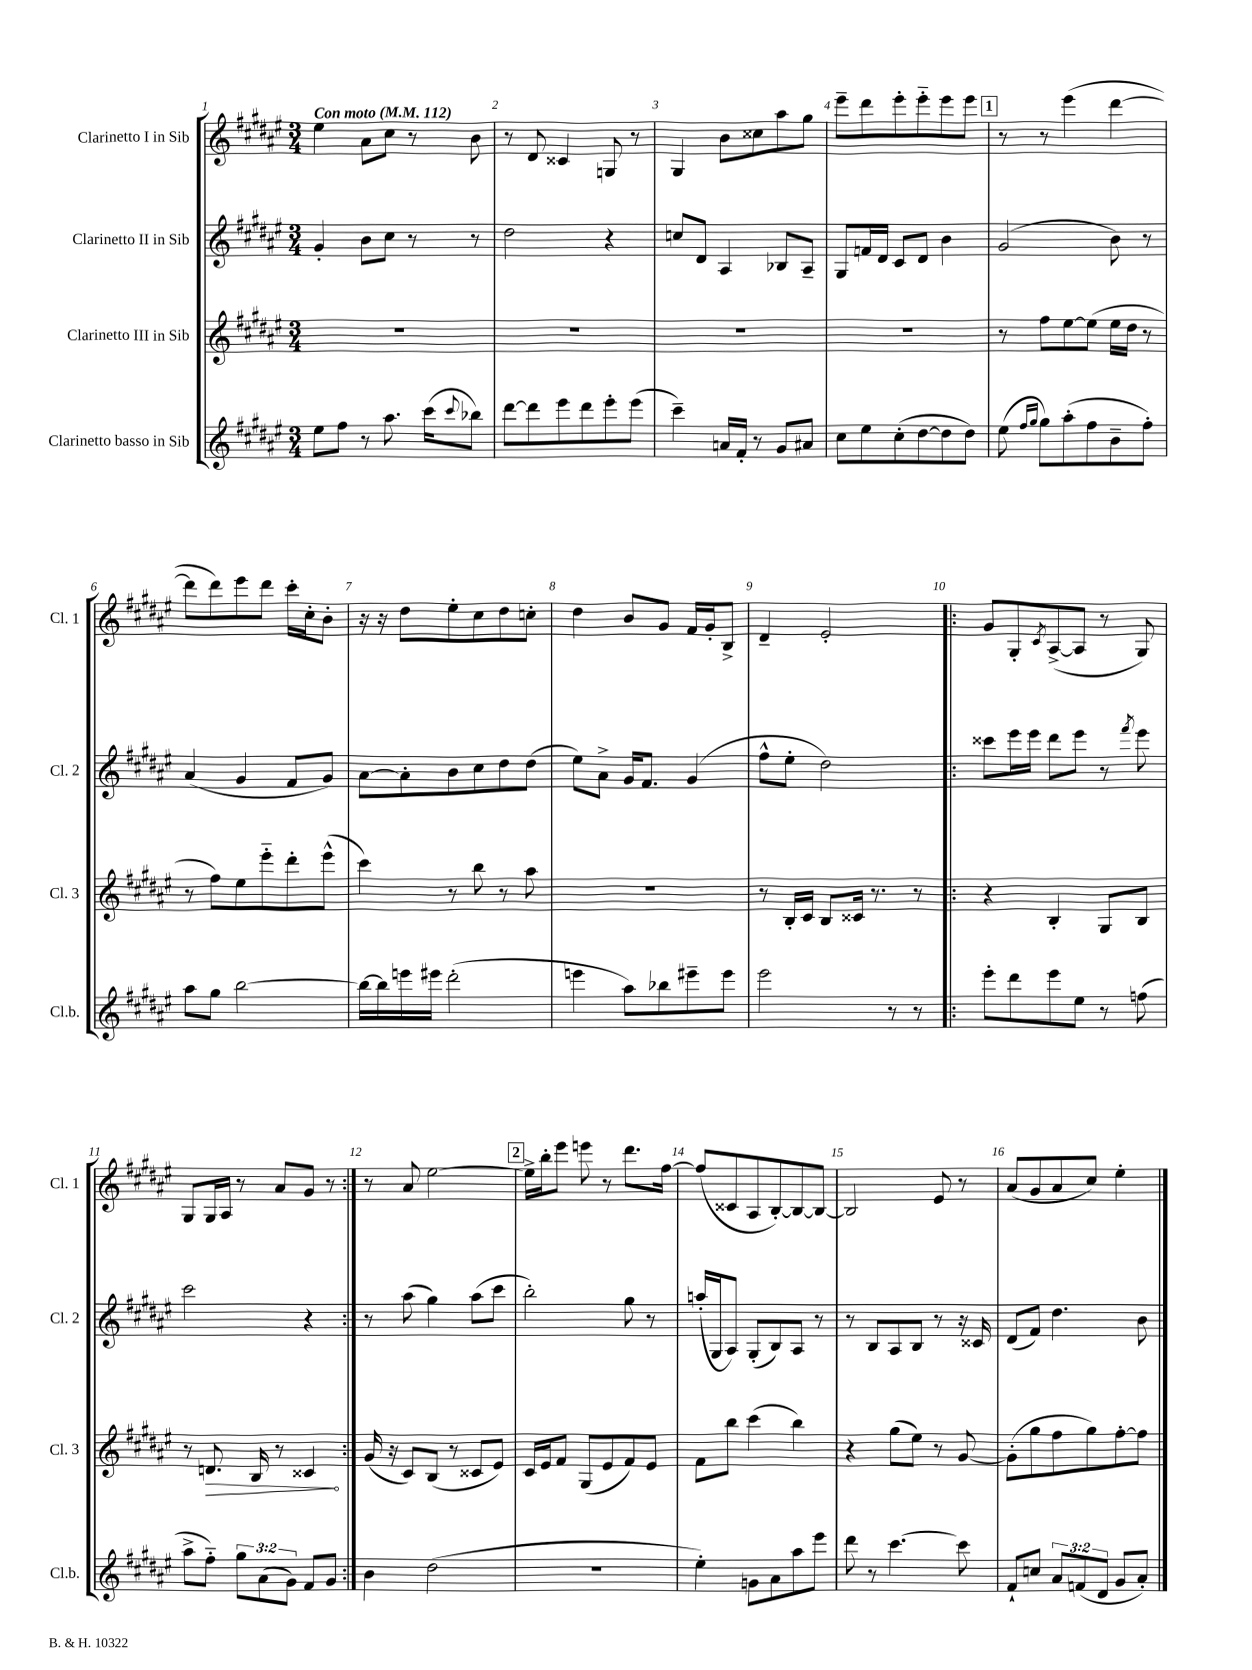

**kern	**kern	**kern	**kern
*staff4	*staff3	*staff2	*staff1
*clefG2	*clefG2	*clefG2	*clefG2
*k[f#c#g#d#a#e#]	*k[f#c#g#d#a#e#]	*k[f#c#g#d#a#e#]	*k[f#c#g#d#a#e#]
*M3/4	*M3/4	*M3/4	*M3/4
*MM112	*MM112	*MM112	*MM112
8ee#	2.r	4g#'	4ee#
8ff#	.	.	.
8r	.	8b	8a#
8.aa#	.	8cc#	8cc#
.	.	8r	8r
(16ccc#	.	.	.
8qqccc#	.	.	.
8bb-)	.	8r	8b
=	=	=	=
[8ddd#	2.r	2dd#	8r
8ddd#]	.	.	8d#
8eee#	.	.	4c##
8ddd#	.	.	.
8eee#'	.	4r	8G
(8eee#	.	.	8r
=	=	=	=
4ccc#~)	2.r	8cc	4G#
.	.	8d#	.
16a	.	4A#	8b
16f#'	.	.	.
8r	.	.	8cc##
8g#	.	8B-	8aa#
8a#	.	8A#~	8gg#
=	=	=	=
8cc#	2.r	8G#	8eee#~
8ee#	.	16f	8ddd#
.	.	16d#	.
(8cc#'	.	8c#	8eee#'
[8dd#	.	8d#	8eee#'~
8dd#]	.	4b	8eee#
8dd#)	.	.	8eee#
=	=	=	=
(8ee#	8r	(2g#	8r
16qqff#	.	.	.
16qqgg#	.	.	.
8gg#)	8ff#	.	8r
(8aa#'	[8ee#	.	(4eee#
8ff#	(8ee#]	.	.
8b~	16ee#	8b)	[4ddd#
.	16dd#	.	.
8ff#')	8r	8r	.
=	=	=	=
8aa#	8r	(4a#	8ddd#]
8gg#	8ff#)	.	8ddd#)
[2bb	8ee#	4g#	8eee#
.	8eee#'~	.	8ddd#
.	8ddd#'	8f#	16ccc#'
.	.	.	16cc#'
.	(8eee#^^	8g#)	8b'
=	=	=	=
16bb_	4ccc#)	[8a#	16r
16bb]	.	.	16r
16eee	.	8a#']	8dd#
16eee#	.	.	.
(2ddd#'	8r	8b	8ee#'
.	8bb	8cc#	8cc#
.	8r	8dd#	8dd#
.	8aa#	(8dd#	8cc'
=	=	=	=
4eee	2.r	8ee#)	4dd#
.	.	8a#^	.
8aa#)	.	16g#	8b
.	.	8.f#	.
8bb-	.	.	8g#
8eee#~	.	(4g#	16f#
.	.	.	16g#'
8eee#	.	.	8B^
=	=	=	=
2eee#	8r	8ff#^^	4d#~
.	16B'	8ee#'	.
.	16c#	.	.
.	8B	2dd#)	2e#'
.	16c##	.	.
.	8.r	.	.
8r	.	.	.
8r	8r	.	.
=!|:	=!|:	=!|:	=!|:
8eee#'	4r	8ccc##	8g#
8ddd#	.	16eee#	8G#'
.	.	16eee#	.
.	.	.	8qc#
8eee#	4B'	8ddd#	([8A#^
8ee#	.	8eee#	8A#]
8r	8G#	8r	8r
.	.	8qfff#	.
(8ff	8B	8eee#	8G#)
=	=	=	=
8aa#^	8r	2ccc#	8G#
8ff#'~)	8.d	.	16G#
.	.	.	16A#
12gg#	.	.	8r
.	16B	.	.
(12a#	.	.	.
.	8r	.	8a#
12g#)	.	.	.
8f#	4c##	4r	8g#
8g#	.	.	8r
=:|!	=:|!	=:|!	=:|!
4b	(16g#	8r	8r
.	16r	.	.
.	8c#)	(8aa#	8a#
(2dd#	(8B	4gg#)	[2ee#
.	8r	.	.
.	8c##	(8aa#	.
.	8e#)	8ccc#	.
=	=	=	=
2.r	16c#	2bb')	16ee#^]
.	16e#	.	16bb'
.	8f#	.	8eee#
.	(8G#	.	8eee
.	8e#	.	8r
.	8f#)	8gg#	8.ddd#
.	8e#	8r	.
.	.	.	[16ff#
=	=	=	=
4ee#')	8f#	(16aa'	(8ff#]
.	.	16G#	.
.	8bb	8A#)	8c##
8g	(4ccc#	(8G#'	8A#
8a#	.	8B)	[8B')
8aa#	4bb)	8A#	8B_
8eee#	.	8r	8B_
=	=	=	=
8ddd#	4r	8r	2B]
8r	.	8B	.
[4.ccc#	(8gg#	8A#	.
.	8ee#)	8B	.
.	8r	8r	8e#
8ccc#]	[8g#	16r	8r
.	.	16c##	.
=	=	=	=
8f#`	(8g#']	(8d#	(8a#
8cc	8gg#	8f#)	8g#
12a#	8ff#	4.dd#	8a#
(12f	.	.	.
.	8gg#)	.	8cc#)
12d#	.	.	.
8g#	[8ff#'	.	4ee#'
8a#')	8ff#]	8b	.
==	==	==	==
*-	*-	*-	*-
